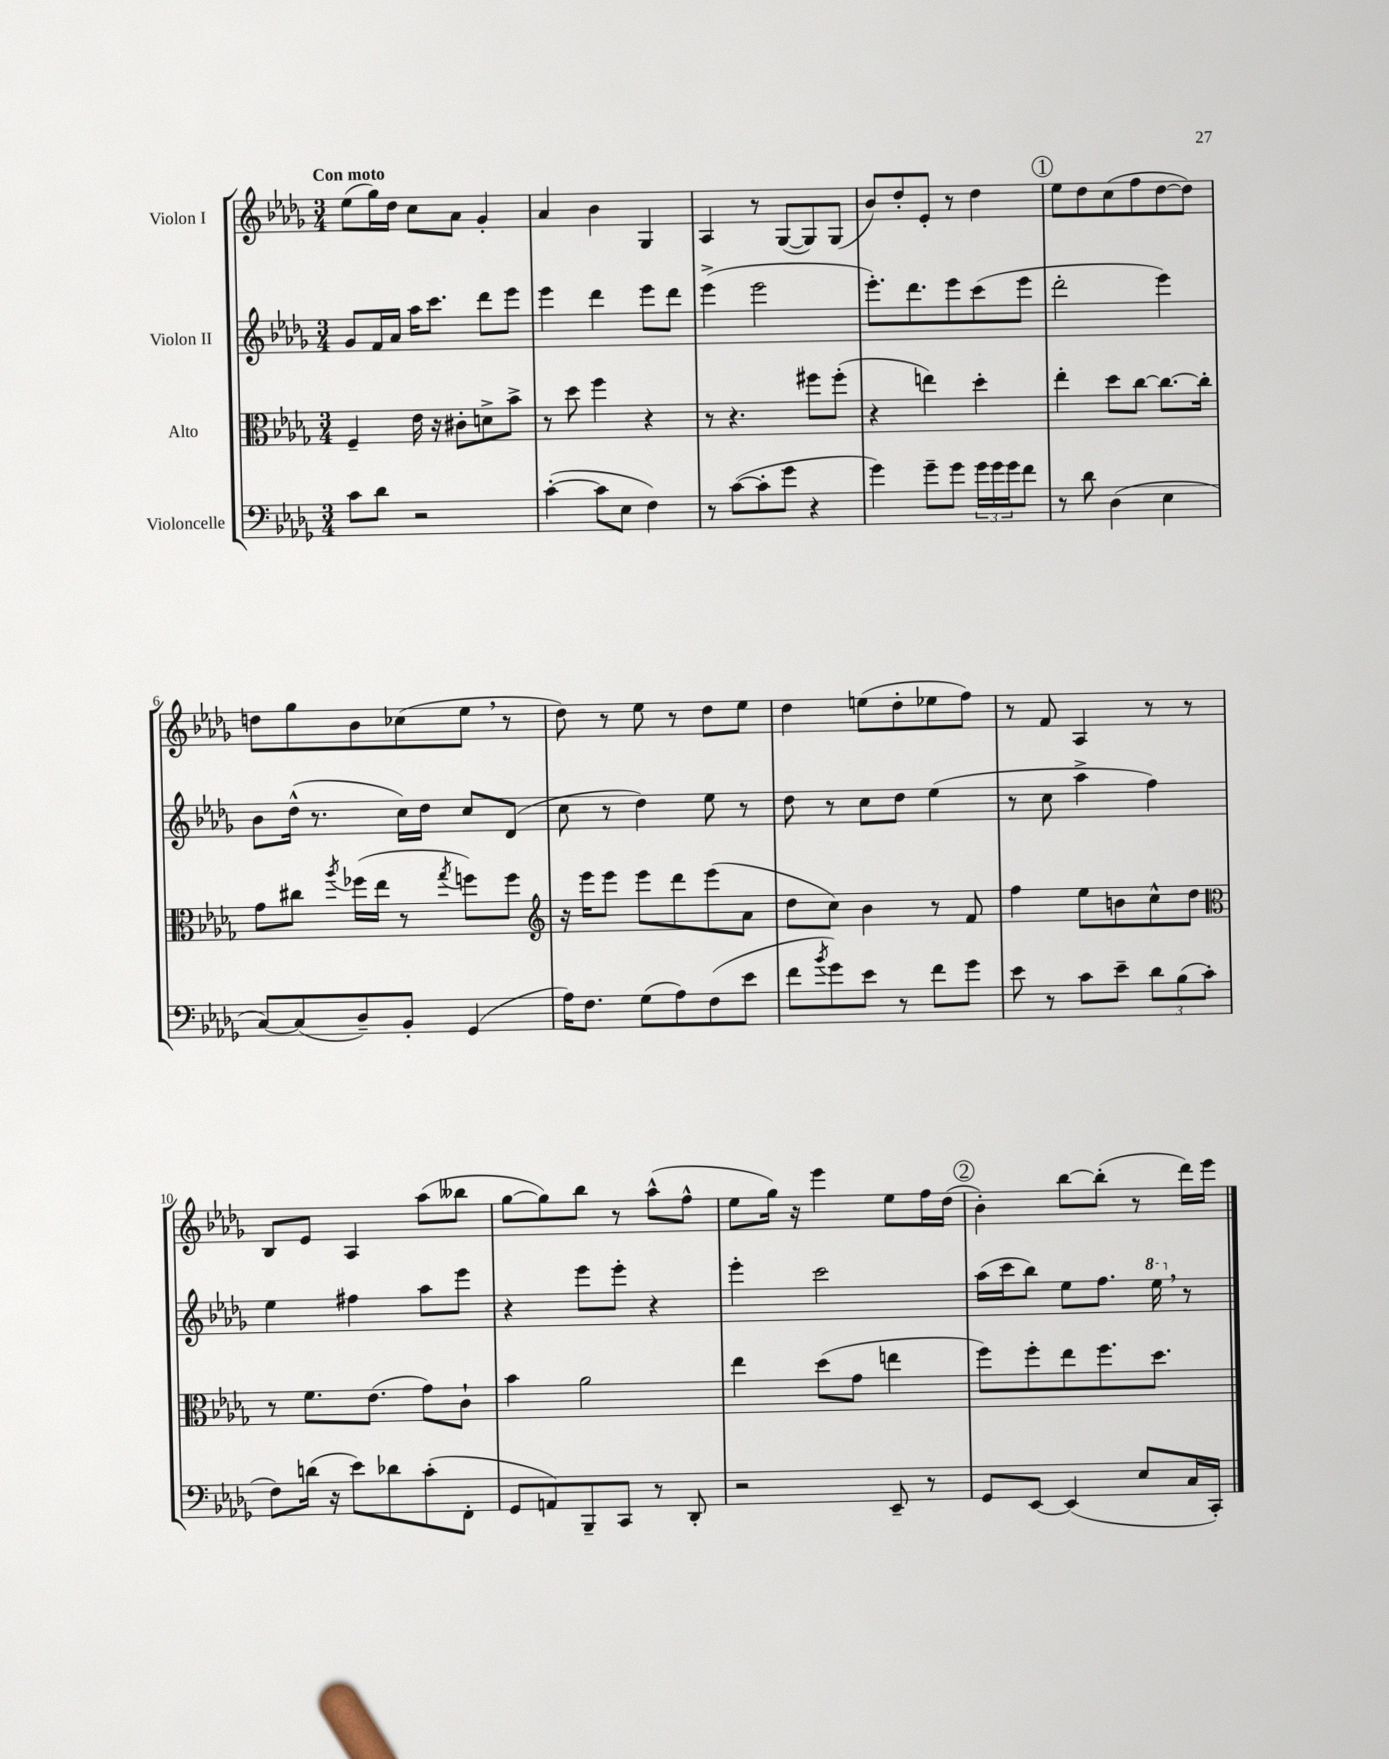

**kern	**kern	**kern	**kern
*part4	*part3	*part2	*part1
*staff4	*staff3	*staff2	*staff1
*I"Violoncelle	*I"Alto	*I"Violon II	*I"Violon I
*clefF4	*clefC3	*clefG2	*clefG2
*k[b-e-a-d-g-]	*k[b-e-a-d-g-]	*k[b-e-a-d-g-]	*k[b-e-a-d-g-]
*M3/4	*M3/4	*M3/4	*M3/4
=1	=1	=1	=1
!	!	!	!LO:TX:a:B:t=Con moto
8c\L	4F~/	8g-/L	(8ee-\L
8d-\J	.	16f/L	16gg-\L)
.	.	16a-/JJ	16dd-\JJ
2r	16e-\	16aa-\KL	8cc\L
.	16r	8.ccc\J	.
.	8c#X'\L	.	8a-\J
.	8dn^\	8ddd-\L	4g-'/
.	8b-^\J	8eee-\J	.
=2	=2	=2	=2
([4c'\	8r	4eee-\	4a-/
.	8dd-\	.	.
8c\L]	4ff\	4ddd-\	4b-\
8E-\J	.	.	.
4F\)	4r	8eee-\L	4G-/
.	.	8ddd-\J	.
=3	=3	=3	=3
8r	8r	(4eee-^\	4A-/
([8c\L	4.r	.	.
8c'\]	.	2eee-\	8r
8g-\J	.	.	([8G-/L
4r	8ff#X\L	.	8G-/])
.	(8ff#'\J	.	(8G-/J
=4	=4	=4	=4
4g-\)	4r	8.eee-'\L)	8b-/L)
.	.	.	8dd-'/
.	.	8.ddd-\	.
8g-~\L	4een\)	.	8e-'/J
8g-\J	.	8eee-\	8r
24g-\LL	4dd-'\	(8ccc\	4dd-\
24g-\	.	.	.
24g-\J	.	.	.
8f\J	.	8eee-\J	.
!!LO:REH:place=s1:t=1
=5	=5	=5	=5
8r	4ee-'\	2ddd-'\	8ee-\L
8d-\	.	.	8dd-\
(4D-\	8dd-\L	.	(8cc\
.	[8cc\J	.	8ff\
4E-\	8.cc\L_	4eee-\)	[8dd-\
.	.	.	8dd-\J])
.	16cc'\Jk]	.	.
!!LO:LB:g=z
=6	=6	=6	=6
[8C/L)	8g-\L	8b-\L	8ddn\L
(8C/]	8cc#X\J	(16dd-^^\Jk	8gg-\
.	.	8.r	.
.	8qaa-/	.	.
8D-~/)	(16ff-X\LL	.	8b-\
.	16ee-\JJ	.	.
8BB-'/J	8r	16cc\LL)	(8cc-X\
.	.	16dd-\JJ	.
.	8qgg-/	.	.
(4GG-/	8ffn\L)	8cc/L	8ee-,\J
.	8ff\J	(8d-/J	8r
=7	=7	=7	=7
*	*clefG2	*	*
16A-\KL)	16r	8cc\	8dd-\)
8.F\J	16eee-\KL	.	.
.	8eee-\J	8r	8r
(8G-\L	8eee-\L	4dd-\)	8ee-\
8A-\)	8ddd-\	.	8r
(8F\	(8eee-\	8ee-\	8dd-\L
8e-\J	8a-\J	8r	8ee-\J
=8	=8	=8	=8
8f\L	8dd-\L	8dd-\	4dd-\
8qb-/	.	.	.
8g-\)	8cc\J)	8r	.
8e-\J	4b-\	8cc\L	(8een\L
8r	.	8dd-\J	8dd-'\
8f\L	8r	(4ee-\	8ee-X\
8g-\J	8f/	.	8ff\J)
=9	=9	=9	=9
8e-\	4ff\	8r	8r
8r	.	8cc\	8f/
8c\L	8ee-\L	4aa-^\	4A-/
8e-~\J	8bn\	.	.
12d-\L	8cc^^\	4ff\)	8r
(12B-\	.	.	.
.	8dd-\J	.	8r
12c'\J	.	.	.
!!LO:LB:g=z
=10	=10	=10	=10
*	*clefC3	*	*
8F\L)	8r	4ee-\	8B-/L
(16dn\Jk	8.f\L	.	8e-/J
16r	.	.	.
8e-\L)	.	4ff#X\	4A-/
.	(8.e-\J	.	.
8d-X\	.	.	.
(8c'\	8g-\L)	8aa-\L	(8aa-\L
8FF'\J	8c`\J	8eee-\J	8bb--X\J
=11	=11	=11	=11
8GG-/L	4b-\	4r	[8gg-\L
8AAn/)	.	.	8gg-\])
8BBB-~/	2a-\	8eee-\L	8bb-\J
8CC/J	.	8eee-'\J	8r
8r	.	4r	(8aa-^^\L
8DD-'/	.	.	8ff^^\J
=12	=12	=12	=12
2r	4ee-\	4eee-'\	8ee-\L
.	.	.	16gg-\Jk)
.	.	.	16r
.	(8dd-\L	2ccc\	4eee-\
.	8g-\J	.	.
8EE-~/	4een\	.	8ee-\L
8r	.	.	16ff\L
.	.	.	(16dd-\JJ
!!LO:REH:place=s1:t=2
=13	=13	=13	=13
8GG-/L	8ff\L)	(16aa-\LL	4b-'\)
.	.	16ccc\J	.
[8EE-/J	8ff'\	8bb-\J)	.
(4EE-/]	8ee-\	8ee-\L	[8bb-\L
.	8.ff\	8.ff\J	(8bb-'\J]
8E-/L	.	.	8r
*	*	*8va	*
.	8.dd-\J	16eee-,\	.
*	*	*X8va	*
16C/L	.	8r	16ddd-\LL)
16CC'/JJ)	.	.	16eee-\JJ
==	==	==	==
*-	*-	*-	*-
